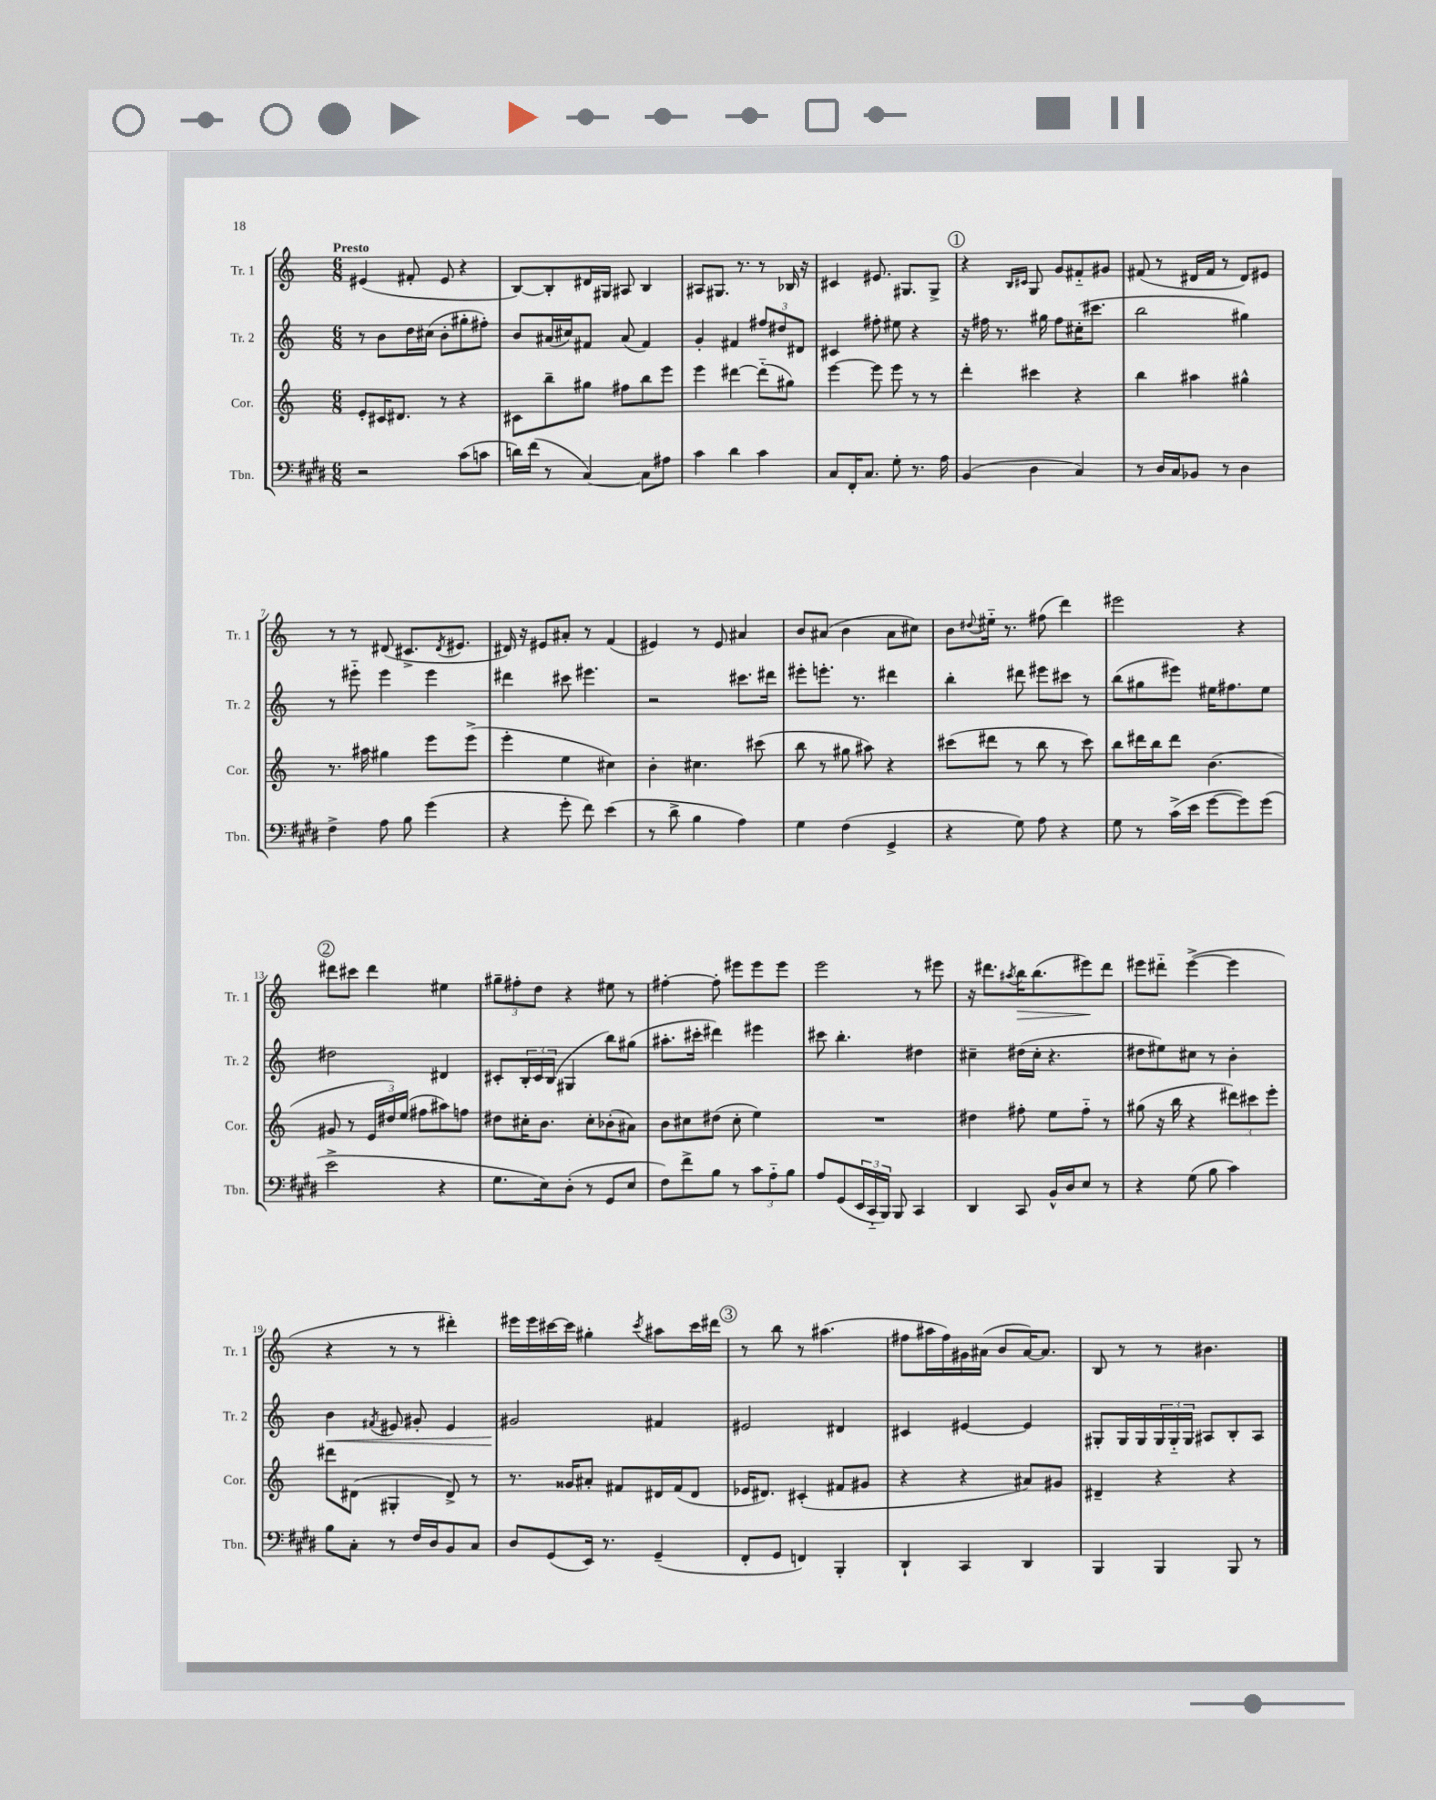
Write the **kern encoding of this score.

**kern	**kern	**kern	**kern
*staff4	*staff3	*staff2	*staff1
*clefF4	*clefG2	*clefG2	*clefG2
*k[f#c#g#d#]	*k[]	*k[]	*k[]
*M6/8	*M6/8	*M6/8	*M6/8
2r	8e'/L	8r	(4e#/
.	16c#/K	8b\L	.
.	8.d#/J	.	.
.	.	16dd\L	8f#'/
.	.	(16cc#\JJ	.
.	8r	8b'\L	8e#/
(8c#\L	4r	8gg#'\	4r
8c\J	.	8ff#'\J)	.
=	=	=	=
16d\LL)	8c#\L	8b/L	[8B/L)
(16f#\JJ	.	.	.
8r	8bb~\	(16a#/L	8B'/]
.	.	16cc#/J)	.
[4C#/)	8gg#\J	8f#/J	16d#/L
.	.	.	16G#/JJ
.	8ff#\L	(8a#/	8A#/
8C#\]L	8bb\	4f#/)	4B/
8A#\J	8eee\J	.	.
=	=	=	=
4c#\	4eee\	4g'/	8A#/L
.	.	.	8.G#/J
4d#\	[4ddd#\	4f#/	.
.	.	.	8.r
4c#\	(8ddd#'~\]L	12ff#/L	8r
.	.	12dd#/	.
.	8gg#\J)	.	16B-/
.	.	12d#/J	.
.	.	.	16r
=	=	=	=
8C#/L	[4eee\	4c#/	4c#/
16FF#'/K	.	.	.
8.C#/J	.	.	.
.	8eee\]	8ff#'\	8.e#/
8G#'\	8eee\	8ee#\	.
.	.	.	8.G#/L
8.r	8r	4r	.
.	8r	.	8G#^/J
16A\	.	.	.
=	=	=	=
(4BB/	4ddd'\	16r	4r
.	.	16ff#\	.
.	.	8.r	.
.	.	.	16qqB/LL
.	.	.	16qqc#/JJ
4D#\	4ccc#\	.	8G/
.	.	16gg#\	.
.	.	8ff#\L	8g/L
4C#/)	4r	(16cc#'\K	8f#'~/
.	.	8.ccc#\J	.
.	.	.	8g#/J
=	=	=	=
8r	4bb\	2bb\	(8f#/
16D#/LL	.	.	8r
16C#/J	.	.	.
8BB-/J	4aa#\	.	16d#/LL
.	.	.	16f#/JJ
8r	.	.	8r
4D#\	4gg#^^\	4gg#\)	8d#/L)
.	.	.	8e#/J
=	=	=	=
4F#^\	8.r	8r	8r
.	.	8eee#'~\	8r
.	16aa#\	.	.
8A\	4gg#\	4eee#\	(8d#/
8B\	.	.	8.c#^/L
(4g#\	8eee\L	4eee#\	.
.	.	.	8qd#/
.	.	.	8.e#/J
.	(8eee^\J	.	.
=	=	=	=
4r	4eee'\	4ddd#\	16d#/)
.	.	.	16r
.	.	.	8e#/L
8g#'\	4ee\	8ccc#\	8a#'/J
8f#\)	.	4.eee#\	8r
(4e\	4cc#\)	.	(4f/
=	=	=	=
8r	4b'\	2r	4e#/)
8d#^\	.	.	.
4B\	4.cc#\	.	8r
.	.	.	8e#/
4A\)	.	8.ccc#\L	4a#/
.	(8ccc#\	.	.
.	.	16ddd#\Jk	.
=	=	=	=
4G#\	8bb\	8eee#'\L	8b/L
.	8r	8.eee'\J	(8a#/J
(4F#\	8gg#\	.	4b\
.	.	8.r	.
.	8aa#\)	.	.
4GG#^/	4r	4ddd#\	8a#\L
.	.	.	8cc#\J)
=	=	=	=
4r	(8ccc#\L	4bb'\	8b\L
.	.	.	8qqdd#/
.	8ddd#\J	.	16ee#'~\Jk
.	.	.	8.r
8G#\)	8r	8ddd#\	.
8A\	8bb\	8eee#\L	(8ff#\
4r	8r	8ccc#\J	4ddd\)
.	8ccc#\)	8r	.
=	=	=	=
8G#\	8bb\L	(8bb\L	2eee#\
8r	16ddd#\L	8gg#\	.
.	16bb\J	.	.
(16c#^\LL	8ddd#\J	8eee#\J)	.
16e\JJ	.	.	.
[8g#\L	(4.b\	16ee#\LK	.
.	.	8.ff#\	.
8g#\])	.	.	4r
(8g#\J	.	8ee#\J	.
=	=	=	=
2e^\	8g#/	2dd#\	8ddd#\L
.	8r	.	8ccc#\J
.	24e/LL	.	4ddd#\
.	24dd#/)	.	.
.	(24ee/JJ	.	.
.	8ff#\L	.	.
4r	8aa#\)	4d#/	4ee#\
.	8ff\J	.	.
=	=	=	=
8.G#\L	8dd#\L	8c#'/L	12gg#~\L
.	.	.	12ff#'\
.	16cc#'\K	24B'/L	.
.	.	24c#/	12dd\J
16E\k)	8.b\J	.	.
.	.	(24B/JJ	.
(8D#'\J	.	4G#/	4r
8r	8cc#'\L	.	.
8GG#/L	(8b-'\	8bb\L)	8ee#\
8E/J	8a#\J)	(8gg#\J	8r
=	=	=	=
8F#\L)	8b\L	8.aa#'\L	[4ff#'\
8f#^\	8cc#\	.	.
.	.	16ccc#'\Jk	.
8B\J	(8dd#\J	4ddd#\)	8ff#'\]
8r	8cc#'\	.	8eee#\L
12c#\L	4ee\)	4eee#\	8eee#\
12A'~\	.	.	.
.	.	.	8eee#\J
12B\J	.	.	.
=	=	=	=
8A/L	2.r	8ccc#\	2eee\
(8GG#/	.	4.bb'\	.
24EE/L	.	.	.
24CC#'~/	.	.	.
24BBB/JJ)	.	.	.
8BBB/	.	.	.
4CC#/	.	4dd#\	8r
.	.	.	8eee#\
=	=	=	=
4DD#/	4dd#\	4cc#~\	16r
.	.	.	8.ddd#\L
.	.	.	8qaa#/
8CC#/	8ff#'\	(16dd#\LL	16bb\K
.	.	16cc#'\JJ	(8.bb\
16BB^^/LL	8ee\L	4.r	.
16D#/J	.	.	.
8E/J	8ff#'~\J	.	8eee#\)
8r	8r	.	8ddd#\J
=	=	=	=
4r	(8gg#\	8dd#\L	8eee#\L
.	16r	8ee#\)	8ddd#'~\J
.	16bb\	.	.
(8G#\	4r	8cc#\J	([4eee#^\
8B\	.	8r	.
4c#\)	12ddd#\L)	4b'\	4eee#\]
.	12ccc#\	.	.
.	12eee'\J	.	.
=	=	=	=
8B\L	8ddd#\L	4b\	4r
8C#'\J	(8d#\J	.	.
.	.	8qf#/	.
8r	4G#'/	8e#/	8r
16F#/LL	.	8g#'/	8r
16D#/J	.	.	.
8BB/	8d#^/)	4e#/	4ddd#'\)
8C#/J	8r	.	.
=	=	=	=
8D#/L	8.r	2g#/	16eee#\LL
.	.	.	16eee#\
(8GG#/	.	.	[16ccc#\
.	16g##/LK	.	16ccc#\]JJ
16EE/Jk)	8a#'/J	.	4gg#'\
8.r	.	.	.
.	8f#/L	.	.
.	.	.	8qccc#/
(4GG#~/	16d#/L	4f#/	8aa#\L
.	(16f#/J	.	.
.	8d#/J	.	16ccc#\L
.	.	.	16ddd#\JJ
=	=	=	=
8FF#'/L	16e-/LK	2e#/	8r
.	8.d#/J)	.	.
8GG#/J	.	.	8bb\
4FF/)	(4c#'/	.	8r
.	.	.	(4.aa#\
4BBB'/	8f#/L	4d#/	.
.	8g#/J	.	.
=	=	=	=
4DD#`/	4r	4c#/	8ff#\L
.	.	.	16aa#\L
.	.	.	16ff#\)
4CC#/	4r	[4e#/	16g#\
.	.	.	(16a#\JJ
.	.	.	8b/L
4DD#/	8a#/L)	4e#/]	[16a#/K)
.	.	.	8.a#/]J
.	8g#/J	.	.
=	=	=	=
4BBB/	4d#~/	8G#'/L	8B/
.	.	16G#/L	8r
.	.	16G#/	.
4BBB/	4r	24G#/	8r
.	.	24G#'~/	.
.	.	24G#/JJ	.
.	.	8A#/L	4.b#\
8BBB/	4r	8B'/	.
8r	.	8A#/J	.
==	==	==	==
*-	*-	*-	*-
